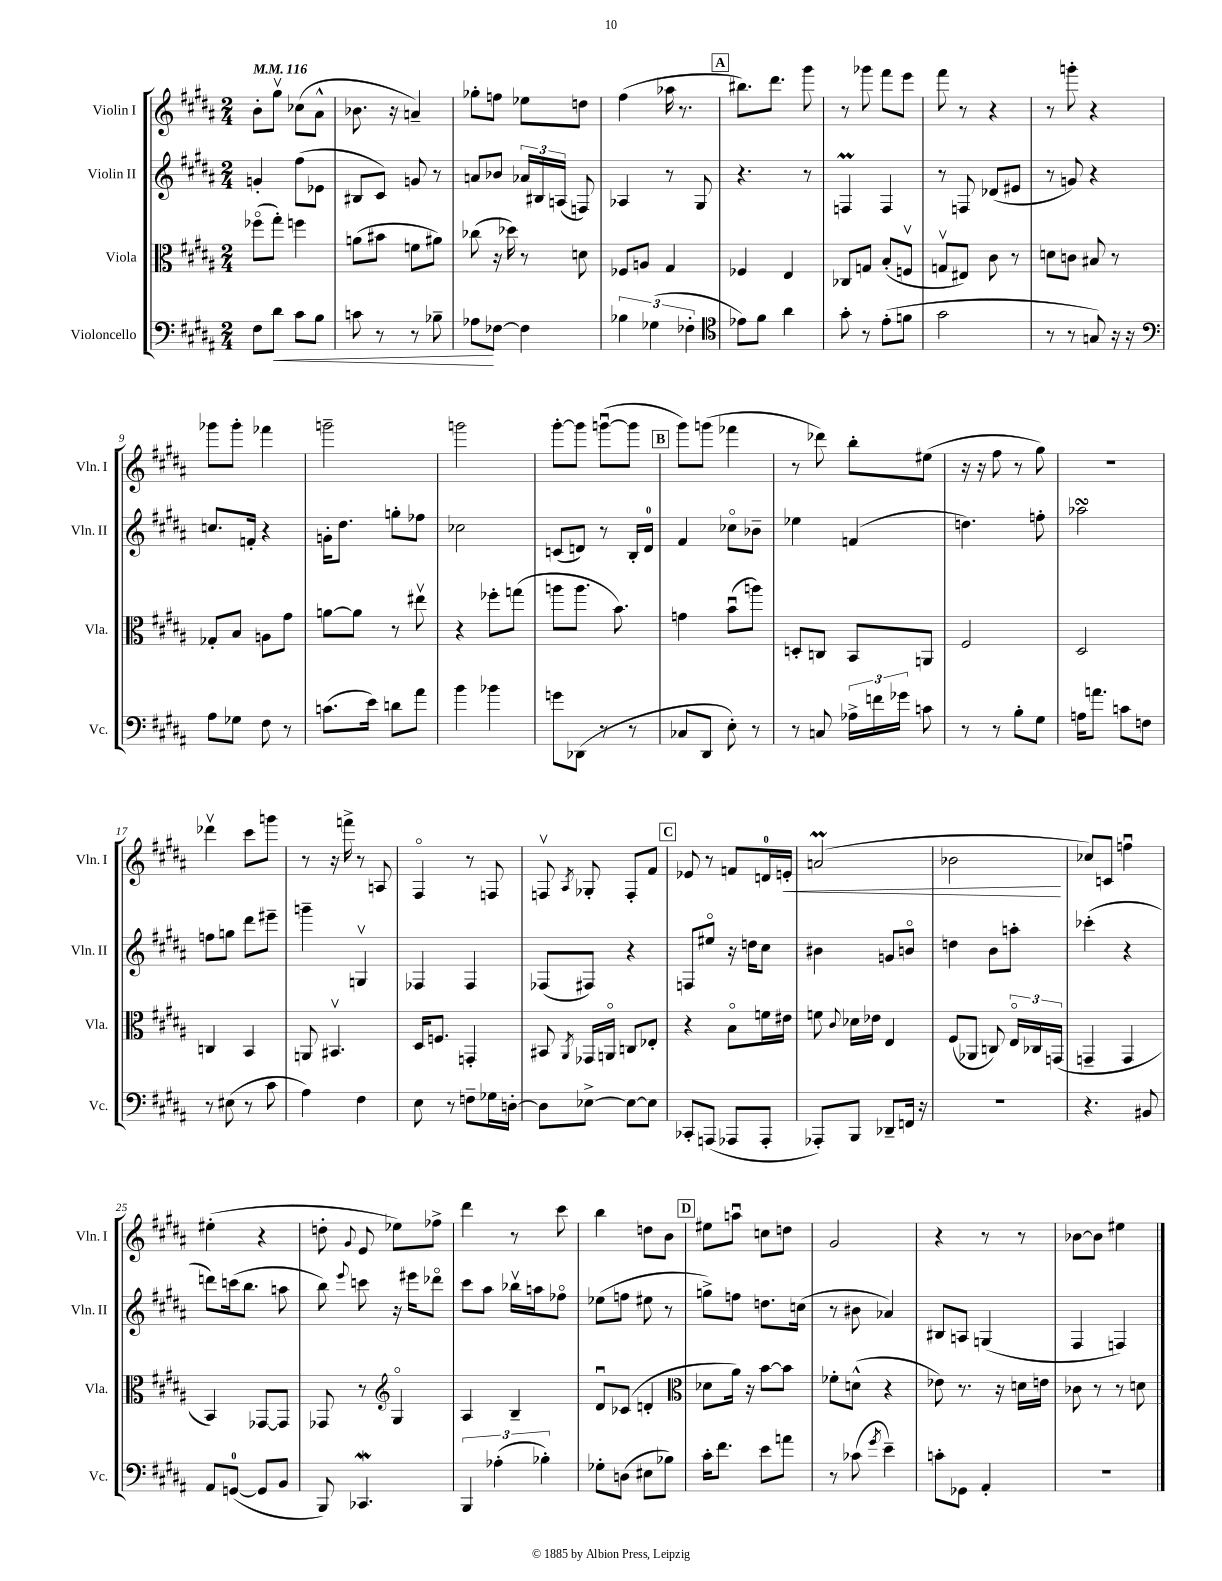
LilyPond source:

<<
\new StaffGroup <<
\new Staff = "s0" \with { instrumentName = "Violin I" shortInstrumentName = "Vln. I" } {
    \clef treble \key b \major \numericTimeSignature \time 2/4 \tempo 4 = 116
    \autoBeamOff b'8[-. gis''8]\upbow ces''8[( ais'8]-^ |
    bes'8. r16 a'4--) |
    ges''8[-. f''8] ees''8[ d''8] |
    fis''4( aes''16 r8. |
    \mark \markup { \box "A" } bis''8.[) dis'''8.] gis'''8 |
    r8 ges'''8 fis'''8[ e'''8] |
    fis'''8 r8 r4 |
    r8 g'''8-. r4 |
    ges'''8[ ges'''8]-. fes'''4 |
    g'''2-- |
    g'''2 |
    gis'''8[~-. gis'''8] g'''8[~\downbow( g'''8] |
    \mark \markup { \box "B" } gis'''8[) g'''8]( fes'''4 |
    r8 des'''8) b''8[-. eis''8]( |
    r16 r16 fis''8 r8 gis''8) |
    R2 |
    des'''4\upbow cis'''8[ g'''8] |
    r8 r16 f'''16-> r8 a8 |
    fis4\flageolet r8 f8 |
    f8\upbow \acciaccatura { ais8 } ges8-. f8[-. fis'8] |
    \mark \markup { \box "C" } ees'8 r8 f'8[ d'16-0 e'16]-.\< |
    a'2\prall( |
    bes'2\! |
    ces''8[) c'8] f''4\downbow |
    eis''4-.( r4 |
    d''8-. \appoggiatura { gis'8 } e'8 ees''8[) fes''8]-> |
    dis'''4 r8 cis'''8 |
    b''4 d''8[ b'8] |
    \mark \markup { \box "D" } eis''8[ a''8]\downbow c''8[ d''8] |
    gis'2 |
    r4 r8 r8 |
    bes'8[~ bes'8] eis''4 \bar "|." |
}
\new Staff = "s1" \with { instrumentName = "Violin II" shortInstrumentName = "Vln. II" } {
    \clef treble \key b \major \numericTimeSignature \time 2/4
    \autoBeamOff g'4-. fis''8[( ees'8] |
    bis8[ cis'8]) g'8 r8 |
    a'8[ bes'8] \tuplet 3/2 { aes'16[ bis16 a16]( } f8) |
    aes4 r8 gis8 |
    \mark \markup { \box "A" } r4. r8 |
    f4\prall f4 |
    r8 f8 des'8[( eis'8] |
    r8 g'8) r4 |
    c''8.[ f'16]-. r4 |
    g'16[-. dis''8.] g''8[-. fes''8] |
    ces''2 |
    c'8[( d'8]) r8 b16[-. d'16]-0 |
    \mark \markup { \box "B" } fis'4 ces''8[\flageolet bes'8]-- |
    ees''4 f'4( |
    d''4.) f''8-. |
    aes''2\turn |
    f''8[ g''8] dis'''8[ eis'''8]-- |
    g'''4-- g4\upbow |
    fes4 fes4 |
    fes8[( fis8]) r4 |
    \mark \markup { \box "C" } f8[ eis''8]\flageolet r16 d''16[ cis''8] |
    bis'4 g'8[ b'8]\flageolet |
    d''4 b'8[ a''8]-. |
    ces'''4-.( r4 |
    d'''8[) c'''16( b''8.] a''8 |
    b''8) \appoggiatura { e'''8 } c'''8 r16 eis'''16[ des'''8]\flageolet |
    cis'''8[ ais''8] bes''16[\upbow a''16 fes''8]\flageolet |
    ees''8[( f''8] eis''8 r8 |
    \mark \markup { \box "D" } g''8[->) f''8] d''8.[ c''16]( |
    r8 bis'8 aes'4) |
    bis8[ a8] g4( |
    fis4 f4) \bar "|." |
}
\new Staff = "s2" \with { instrumentName = "Viola" shortInstrumentName = "Vla." } {
    \clef alto \key b \major \numericTimeSignature \time 2/4
    \autoBeamOff fes''8[\flageolet( gis''8]-.) f''4 |
    a'8[( bis'8] f'8[ ais'8]) |
    ces''8( r16 des''16) r8 d'8 |
    fes8[ a8] gis4 |
    \mark \markup { \box "A" } fes4 e4 |
    ces8[ g8] b8[-.( f8]\upbow |
    g8[\upbow eis8]) cis'8 r8 |
    d'8[ c'8] bis8 r8 |
    ges8[-. b8] a8[ gis'8] |
    a'8[~ a'8] r8 eis''8\upbow |
    r4 fes''8[-. g''8]( |
    a''8[ a''8.] b'8.) |
    \mark \markup { \box "B" } g'4 b'8[\downbow( a''8]) |
    d8[-. c8] b,8[ a,8] |
    fis2 |
    dis2 |
    c4 b,4 |
    a,8 bis,4.\upbow |
    dis16[ f8.] g,4-. |
    bis,8 \acciaccatura { ais,8 } ges,16[ a,16]\flageolet c8[ ees8]-. |
    \mark \markup { \box "C" } r4 b8[\flageolet f'16 eis'16] |
    f'8 \appoggiatura { cis'8 } des'16[ ees'16] e4 |
    fis8[( aes,8] c8) \tuplet 3/2 { e16[\flageolet ces16 g,16]( } |
    g,4-- g,4 |
    b,4) ges,8[~ ges,8] |
    ges,8 r8 \clef treble gis4\flageolet |
    ais4 b4-- |
    dis'8[\downbow ces'8]( d'4-. |
    \mark \markup { \box "D" } \clef alto des'8[ ais'16]) r16 b'8[~ b'8] |
    fes'8[-. d'8]-^( r4 |
    ees'8) r8. r16 d'16[ e'16] |
    ces'8 r8 r8 d'8 \bar "|." |
}
\new Staff = "s3" \with { instrumentName = "Violoncello" shortInstrumentName = "Vc." } {
    \clef bass \key b \major \numericTimeSignature \time 2/4
    \autoBeamOff fis8[ dis'8]\< cis'8[ b8] |
    c'8 r8 r8 bes8-- |
    aes8[\! fes8]~ fes4 |
    \tuplet 3/2 { bes4 ges4( fes4-. } |
    \mark \markup { \box "A" } \clef tenor ees'8[) fis'8] ais'4 |
    gis'8-. r8 e'8[-.( f'8] |
    gis'2 |
    r8 r8 g8) r16 r16 |
    \clef bass ais8[ ges8] fis8 r8 |
    c'8.[( e'16]) d'8[ ais'8] |
    b'4 bes'4 |
    g'8[ des,8]( r8 r8 |
    \mark \markup { \box "B" } ces8[ dis,8] e8-.) r8 |
    r8 c8 \tuplet 3/2 { aes16[-> f'16 ges'16] } c'8 |
    r8 r8 b8[-. gis8] |
    a16[ a'8.] c'8[ f8] |
    r8 eis8( r8 cis'8 |
    ais4) fis4 |
    e8 r8 f8[-- ges16 d16]~-. |
    d8[ ees8]~-> ees8[~ ees8] |
    \mark \markup { \box "C" } ces,8[-. a,,8]( aes,,8[ aes,,8]-. |
    aes,,8[-.) b,,8] des,8[-- f,16] r16 |
    R2 |
    r4. bis,8 |
    ais,8[ g,8]-0~( g,8[ b,8] |
    b,,8) ces,4.\mordent |
    \tuplet 3/2 { b,,4 aes4-.( bes4-.) } |
    ges8[-. d8]( eis8[ bes8]) |
    \mark \markup { \box "D" } cis'16[-. fis'8.] e'8[ a'8] |
    r8 ces'8( \acciaccatura { gis'8 } e'4--) |
    c'8[-. ges,8] ais,4-. |
    r2 \bar "|." |
}
>>
>>
